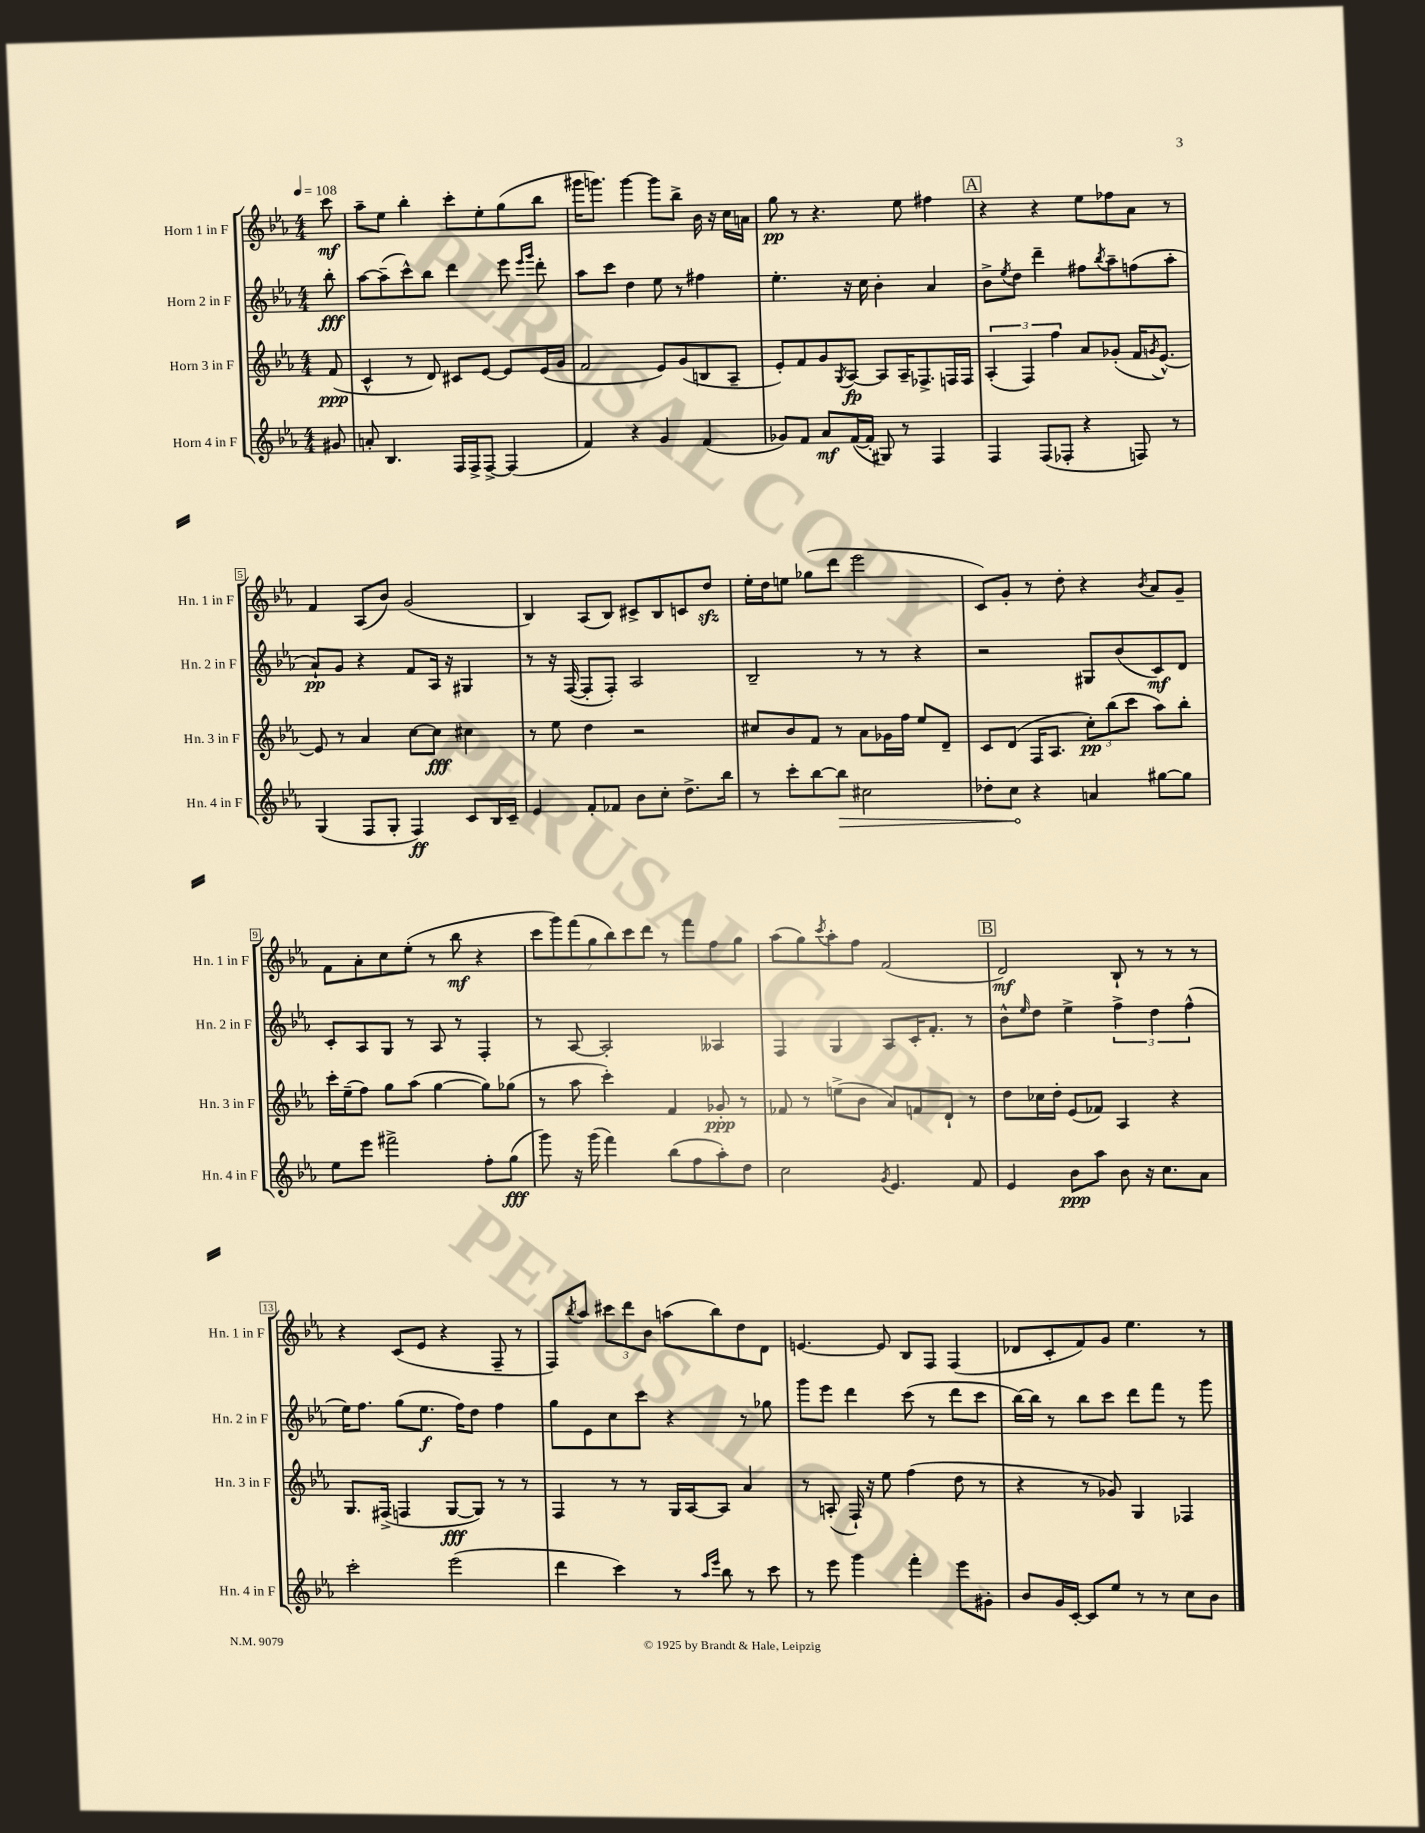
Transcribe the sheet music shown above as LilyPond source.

<<
\new StaffGroup <<
\new Staff = "s0" \with { instrumentName = "Horn 1 in F" shortInstrumentName = "Hn. 1 in F" } {
    \clef treble \key ees \major \numericTimeSignature \time 4/4 \partial 8 \tempo 4 = 108
    c'''8\mf |
    aes''8-- ees''8 bes''4-. c'''8-. ees''8-. g''8( bes''8 |
    gis'''16 g'''8.) g'''4~ g'''8 bes''8-> bes'16 r16 c''16 a'16 |
    g''8\pp r8 r4. ees''8 fis''4 |
    \mark \markup { \box "A" } r4 r4 ees''8 fes''8 aes'8 r8 |
    f'4 aes8( bes'8) g'2( |
    bes4) aes8( bes8) cis'8-> bes8 c'8 d''8\sfz |
    ees''16-. d''16 e''8 ges''8( d'''8 ees'''2 |
    c'8) g'8-. r8 d''8-. r4 \acciaccatura { bes'8 } aes'8 g'8-- |
    f'8 aes'8-. c''8 ees''8-.( r8 bes''8\mf r4 |
    \tuplet 7/4 { c'''8 g'''8) f'''8( g''8 bes''8) c'''8 d'''8 } r8 f'''8 f''8 g''8 |
    aes''8( g''8) \acciaccatura { c'''8 } aes''8-. f''8 f'2( |
    \mark \markup { \box "B" } d'2\mf) bes8-! r8 r8 r8 |
    r4 c'8( ees'8 r4 f8-- r8 |
    f8) \acciaccatura { bes''8 } aes''8 \tuplet 3/2 { cis'''8 d'''8 bes'8 } a''8( bes''8) d''8 d'8 |
    e'4.~ e'8 bes8 f8 f4( |
    des'8 c'8-. f'8) g'8 ees''4. r8 \bar "|." |
}
\new Staff = "s1" \with { instrumentName = "Horn 2 in F" shortInstrumentName = "Hn. 2 in F" } {
    \clef treble \key ees \major \numericTimeSignature \time 4/4 \partial 8
    bes''8-.\fff |
    aes''8~ aes''8--( c'''8-^) bes''8 d'''4 ees'''8 \grace { ees'''16 g'''16 } d'''8-. |
    aes''8 c'''8 d''4 ees''8 r8 fis''4 |
    ees''4.-. r16 c''16 bes'4-. aes'4 |
    \mark \markup { \box "A" } bes'8-> \acciaccatura { ees''8 } d''8 d'''4-- fis''8 \acciaccatura { bes''8 } aes''8-- f''8( aes''8-. |
    aes'8-!\pp) g'8 r4 f'8 aes16 r16 gis4 |
    r8 r16 f16~( f8-. f8-.) aes2 |
    bes2-- r8 r8 r4 |
    r2 gis8 bes'8( c'8\mf) d'8 |
    c'8-. aes8 g8 r8 aes8 r8 f4-. |
    r8 aes8~ aes2-. aeses4 |
    f4 g4 aes8 c'16-. f'8.-. r8 |
    \mark \markup { \box "B" } bes'8-^ \grace { ees''16 } d''8 ees''4-> \tuplet 3/2 { f''4-> d''4 f''4-^( } |
    ees''16) f''8. g''8( ees''8.\f f''16) d''8 f''4 |
    g''8 ees'8 c''8 c'''8 r4 r8 ges''8 |
    g'''8 ees'''8 d'''4 c'''8( r8 d'''8 c'''8 |
    bes''16~) bes''16 r8 bes''8 c'''8 d'''8 f'''8 r8 g'''8 \bar "|." |
}
\new Staff = "s2" \with { instrumentName = "Horn 3 in F" shortInstrumentName = "Hn. 3 in F" } {
    \clef treble \key ees \major \numericTimeSignature \time 4/4 \partial 8
    f'8\ppp( |
    c'4-^ r8 d'8) cis'8 ees'8~ ees'8 ees'16( g'16 |
    f'2 ees'8) g'8( b8 aes8-- |
    ees'8-.) f'8 g'8 \acciaccatura { g8 } aes8~\fp aes8 aes16-- fes8.-> f16 f16 |
    \mark \markup { \box "A" } \tuplet 3/2 { aes4-.( f4) f''4 } aes'8 ges'8-.( f'16 \acciaccatura { g'8 } ees'8.~-^) |
    ees'8 r8 aes'4 c''8~ c''8\fff cis''4 |
    r8 ees''8 d''4 r2 |
    cis''8 bes'8 f'8 r8 aes'8 ges'16 f''16 ees''8 d'8-- |
    c'8 d'8( f16 aes8. \tuplet 3/2 { c''8-.\pp) bes''8( c'''8 } aes''8) bes''8-. |
    c'''16-. ees''16--( f''8) g''8 aes''8( g''4~ g''8) ges''8( |
    r8 aes''8 c'''4-.) f'4 ges'8-.\ppp r8 |
    fes'8 r8 e''8->( bes'8 aes'8) f'8 d'8-! r8 |
    \mark \markup { \box "B" } d''8 ces''16 d''16-. ees'8( fes'8) aes4 r4 |
    g8. fis16->( f4 g8~\fff g8) r8 r8 |
    f4 r8 r8 g16 aes16~ aes8 aes'4 |
    r8 a8-.( f16-!) r16 ees''8 f''4( d''8 r8 |
    r4 r8 ges'8) g4 fes4 \bar "|." |
}
\new Staff = "s3" \with { instrumentName = "Horn 4 in F" shortInstrumentName = "Hn. 4 in F" } {
    \clef treble \key ees \major \numericTimeSignature \time 4/4 \partial 8
    gis'8 |
    a'8-. bes4. f16 f16-> f8~-> f4( |
    f'4) r4 g'4 f'4( |
    ges'8) f'8 aes'8\mf f'16~( f'16-. gis8) r8 f4 |
    \mark \markup { \box "A" } f4 f8( fes8-. r4 f8) r8 |
    g4( f8 g8-. f4\ff) c'8 bes16 c'16-- |
    ees'4 f'8-. fes'8 bes'8 c''8-. d''8.-> bes''16 |
    r8 c'''8-. bes''8~ \once \override Hairpin.circled-tip = ##t bes''8\> cis''2 |
    des''8-. c''8\! r4 a'4 gis''8~ gis''8 |
    ees''8 ees'''8 fis'''2-> f''8-. g''8\fff( |
    g'''8) r16 g'''16( f'''4) bes''8( f''8 aes''8-.) d''8 |
    c''2 \acciaccatura { g'8 } ees'4. f'8 |
    \mark \markup { \box "B" } ees'4 bes'8\ppp aes''8 bes'8 r16 c''8. aes'8 |
    c'''2-. ees'''2( |
    d'''4 c'''4) r8 \grace { aes''16 ees'''16 } bes''8 r8 c'''8 |
    r8 ees'''8 g'''4 f'''4-. ees'''8 gis'8-. |
    bes'8 g'16 c'16~-. c'8 ees''8 r8 r8 c''8 bes'8 \bar "|." |
}
>>
>>
\layout { \context { \Score \override BarNumber.stencil = #(make-stencil-boxer 0.1 0.3 ly:text-interface::print) } }
